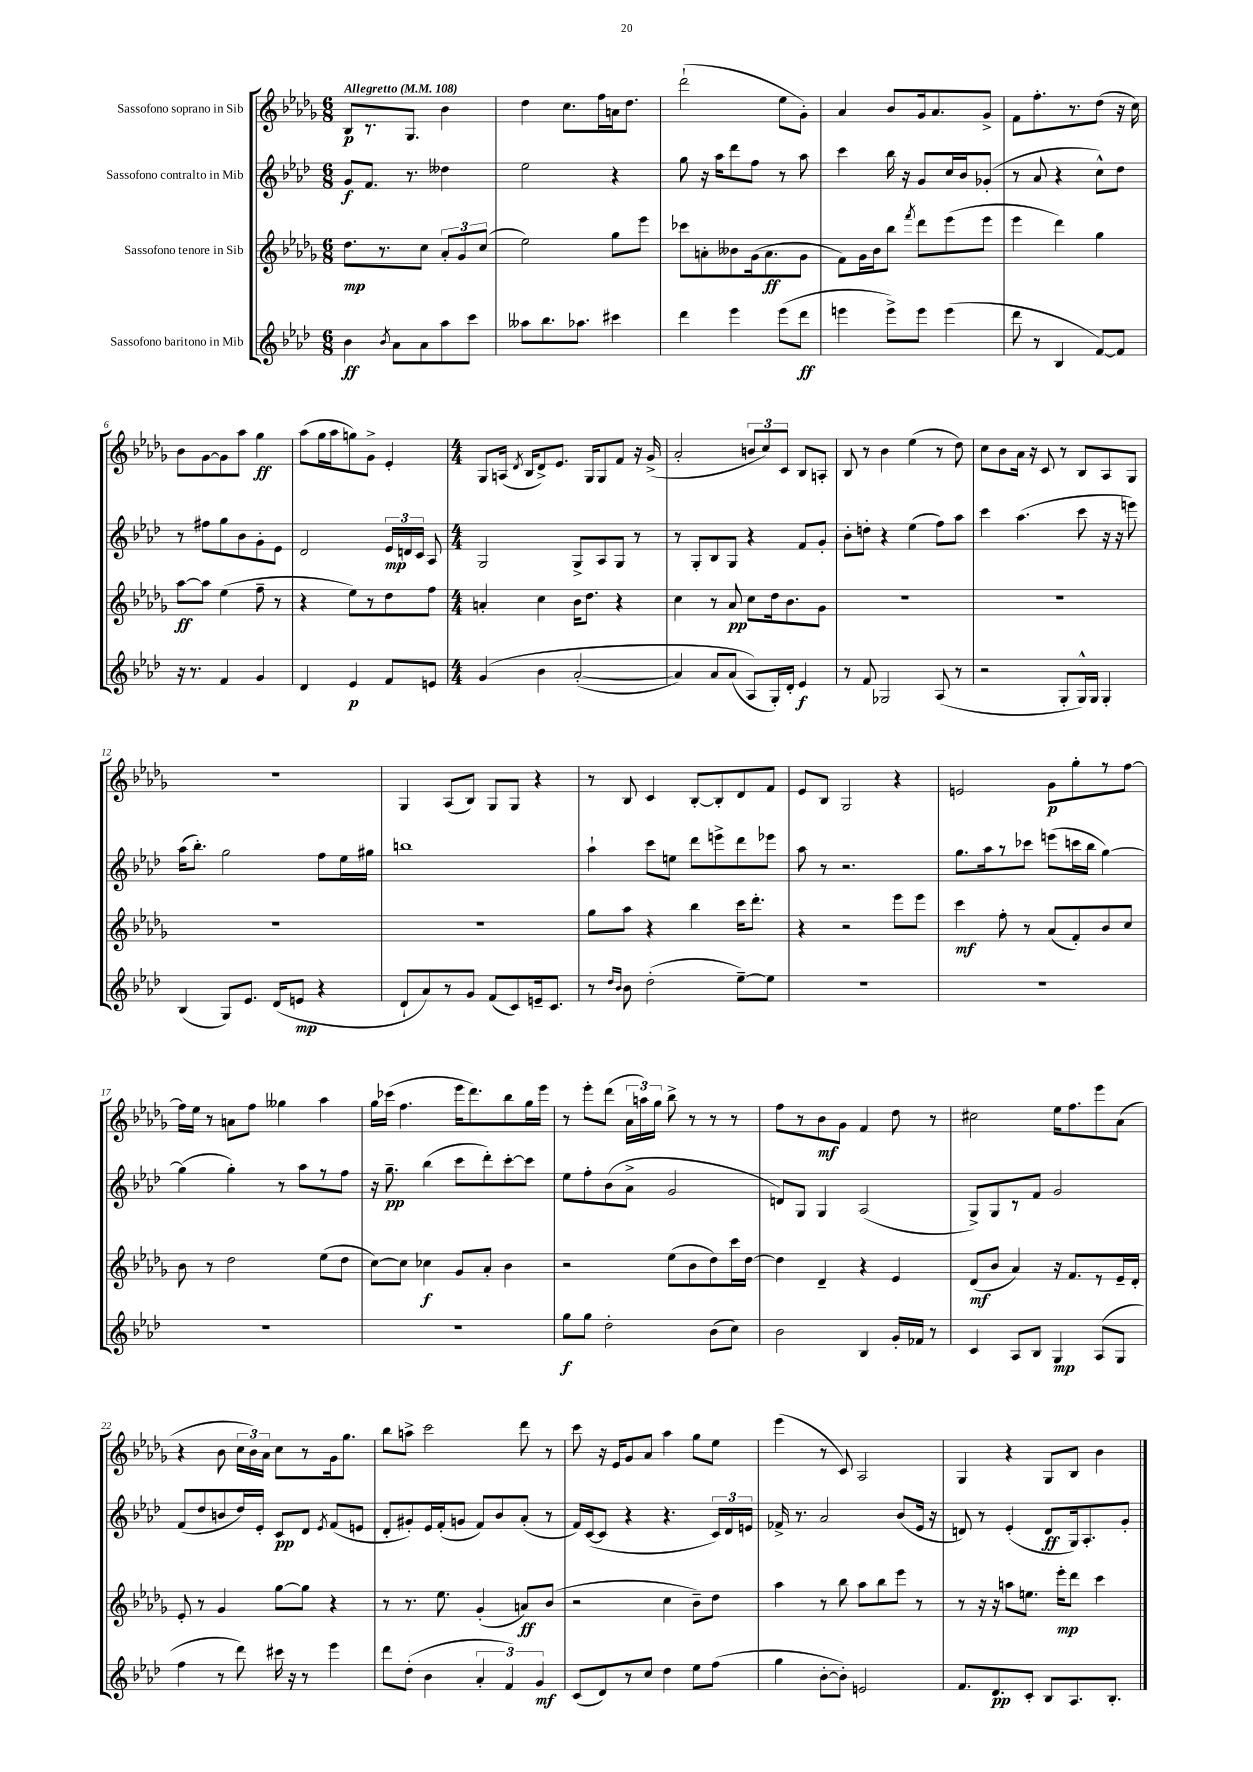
<<
\new StaffGroup <<
\new Staff = "s0" \with { instrumentName = "Sassofono soprano in Sib" } {
    \clef treble \key des \major \numericTimeSignature \time 6/8 \tempo "Allegretto" 4 = 108
    \autoBeamOff bes8[\p r8. ges8.] bes'4 |
    des''4 c''8.[ f''16 a'16 des''8.] |
    des'''2-!( ees''8[ ges'8]-.) |
    aes'4 bes'8[ ges'16 aes'8. ges'8]-> |
    f'8[ f''8.-. r8. des''8]( r16 c''16) |
    bes'8[ ges'8~ ges'8 aes''8] ges''4\ff |
    aes''8[( ges''16 aes''16 g''8) ges'8]-> ees'4-. |
    \numericTimeSignature \time 4/4 ges8[ a16]( \acciaccatura { des'8 } bes16[ des'8->) ees'8.] ges16[ ges8 f'8] r16 ges'16->( |
    aes'2-. \tuplet 3/2 { b'8[ c''8) c'8] } bes8[ a8]-. |
    bes8 r8 bes'4 ees''4( r8 des''8) |
    c''8[ bes'8 aes'16] r16 c'8 r8 bes8[ aes8 ges8] |
    R1 |
    ges4 aes8[( bes8]) ges8[ ges8] r4 |
    r8 bes8 c'4 bes8[~-. bes8-. des'8 f'8] |
    ees'8[ bes8] ges2 r4 |
    e'2 ges'8[\p ges''8-. r8 f''8]~ |
    f''16[ ees''16] r8 a'8[ f''8] geses''4 aes''4 |
    ges''16[ ces'''16]( f''4. ees'''16[ des'''8.) bes''8 ges''16 ees'''16] |
    r8 ees'''8[-. des'''8]( \tuplet 3/2 { aes'16[ a''16) ges''16] } bes''8-> r8 r8 r8 |
    f''8[ r8 bes'8\mf ges'8] f'4 des''8 r8 |
    cis''2 ees''16[ f''8. ees'''8 aes'8]( |
    r4 bes'8 \tuplet 3/2 { c''16[ bes'16) aes'16] } c''8[ r8 ges'16 ges''8.] |
    bes''8[ a''8]-> c'''2 des'''8 r8 |
    c'''8 r16 ees'16[ ges'8 aes'8] aes''4 ges''8[ ees''8] |
    ees'''4( r8 c'8) aes2 |
    ges4 r4 ges8[ bes8] bes'4 \bar "|." |
}
\new Staff = "s1" \with { instrumentName = "Sassofono contralto in Mib" } {
    \clef treble \key aes \major \numericTimeSignature \time 6/8
    \autoBeamOff g'8[\f f'8.] r8. deses''4 |
    ees''2 r4 |
    g''8 r16 aes''16[ des'''8 f''8] r8 aes''8 |
    c'''4 bes''16 r16 g'8[ c''16 bes'16 ges'8]-.( |
    r8 aes'8 r4 c''8[-^) des''8] |
    r8 fis''8[ g''8 bes'8 g'8-. ees'8] |
    des'2 \tuplet 3/2 { ees'16[\mp d'16 c'16] } aes8 |
    \numericTimeSignature \time 4/4 g2 g8[-> aes8 g8] r8 |
    r8 g8[-. bes8 g8] r4 f'8[ g'8]-. |
    bes'8[-. d''8]-. r4 ees''4( f''8[) aes''8] |
    c'''4 aes''4.( c'''8 r16 r16 e'''8) |
    aes''16[( bes''8.]-.) g''2 f''8[ ees''16 gis''16] |
    b''1 |
    aes''4-! c'''8[ e''8] des'''8[ e'''8-> des'''8 ees'''8] |
    aes''8 r8 r2. |
    g''8.[ aes''16 r8 ces'''8] e'''8[( c'''16 bes''16] g''4~) |
    g''4( g''4-.) r8 aes''8[ r8 f''8] |
    r16 g''8.--\pp bes''4( c'''8[ des'''8-.) c'''8~-. c'''8] |
    ees''8[ f''8-. bes'8( aes'8]-> g'2 |
    d'8[) g8] g4 aes2( |
    g8[->) g8 r8 f'8] g'2 |
    f'8[( des''8 b'8 des''16) ees'16]-. c'8[\pp des'8] \acciaccatura { ees'8 } f'8[( e'8] |
    des'8[-. gis'8-.) ees'16 f'16-.( g'8] f'8[) bes'8 aes'8]-.( r8 |
    f'16[) c'16~( c'8] r4 r4. \tuplet 3/2 { c'16[) des'16 e'16] } |
    fes'16-> r8. aes'2 bes'8[( ees'16] r16 |
    d'8) r8 ees'4-.( d'8[\ff g16) aes8.-. g'8]-. \bar "|." |
}
\new Staff = "s2" \with { instrumentName = "Sassofono tenore in Sib" } {
    \clef treble \key des \major \numericTimeSignature \time 6/8
    \autoBeamOff des''8.[\mp r8. c''8] \tuplet 3/2 { aes'8[-. ges'8 c''8]( } |
    ees''2) ges''8[ ees'''8] |
    ces'''8[ a'8-. beses'8 ges'16( a'8.\ff ges'8] |
    f'8[) ges'16 bes'16 bes''8] \acciaccatura { f'''8 } des'''8[ ees'''8( ees'''8] |
    ees'''4 des'''4) ges''4 |
    aes''8[~\ff aes''8] ees''4( f''8-- r8 |
    r4 ees''8[) r8 des''8 f''8] |
    \numericTimeSignature \time 4/4 a'4-. c''4 bes'16[ des''8.] r4 |
    c''4 r8 aes'8\pp c''8[ des''16 bes'8. ges'8] |
    R1 |
    R1 |
    R1 |
    R1 |
    ges''8[ aes''8] r4 bes''4 c'''16[ des'''8.]-. |
    r4 r2 ees'''8[ ees'''8] |
    c'''4\mf f''8-. r8 aes'8[( f'8-.) bes'8 c''8] |
    bes'8 r8 des''2 ees''8[( des''8] |
    c''8[~) c''8] ces''4\f ges'8[ aes'8]-. bes'4 |
    r2 ees''8[( bes'8 des''8) c'''16 des''16]~ |
    des''4 des'4-- r4 ees'4 |
    des'8[\mf( bes'8] aes'4) r16 f'8.[ r8 ees'16-- des'16]-. |
    ees'8-. r8 ges'4 ges''8[~ ges''8] r4 |
    r8 r8. ees''8. ges'4-.( a'8[\ff) bes'8]( |
    r2 c''4 bes'8[--) des''8] |
    aes''4 r8 bes''8 aes''8[ bes''8 ees'''8] r8 |
    r8 r16 r16 a''8[ e''8.] ees'''16[-.\mp des'''8] c'''4 \bar "|." |
}
\new Staff = "s3" \with { instrumentName = "Sassofono baritono in Mib" } {
    \clef treble \key aes \major \numericTimeSignature \time 6/8
    \autoBeamOff bes'4\ff \acciaccatura { bes'8 } aes'8[ aes'8 aes''8 c'''8] |
    aeses''8[ bes''8. aes''8.] cis'''4 |
    des'''4 ees'''4 ees'''8[( des'''8]\ff |
    e'''4 e'''8[->) e'''8] e'''4( |
    des'''8 r8 bes4 f'8[~) f'8] |
    r16 r8. f'4 g'4 |
    des'4 ees'4\p f'8[ e'8] |
    \numericTimeSignature \time 4/4 g'4\( bes'4 aes'2~-.( |
    aes'4) aes'8[ aes'8]( aes8[\) g16-.) des'16]-. ees'4\f |
    r8 f'8 ges2 aes8( r8 |
    r2 g8[-. g16-^) g16] g4-. |
    bes4( g8[) ees'8.] des'16[( e'8]\mp r4 |
    des'8[-! aes'8) r8 g'8] f'8[( c'8) e'16-- c'8.] |
    r8 \grace { des''16[ bes'16] } bes'8 des''2-.( ees''8[~--) ees''8] |
    R1 |
    R1 |
    R1 |
    R1 |
    g''8[\f g''8] des''2-. bes'8[( c''8]) |
    bes'2 bes4 g'16[-. fes'16] r8 |
    c'4 aes8[ bes8] g4\mp aes8[( g8] |
    f''4 r8 des'''8) cis'''16 r16 r8 ees'''4 |
    des'''8[ des''8]-.( bes'4 \tuplet 3/2 { aes'4-. f'4) g'4\mf } |
    c'8[( des'8) r8 c''8] des''4 ees''8[ f''8]( |
    g''4 bes'8[~-. bes'8]-.) e'2 |
    f'8.[ des'8.\pp c'8]-. bes8[ aes8. bes8.]-. \bar "|." |
}
>>
>>
